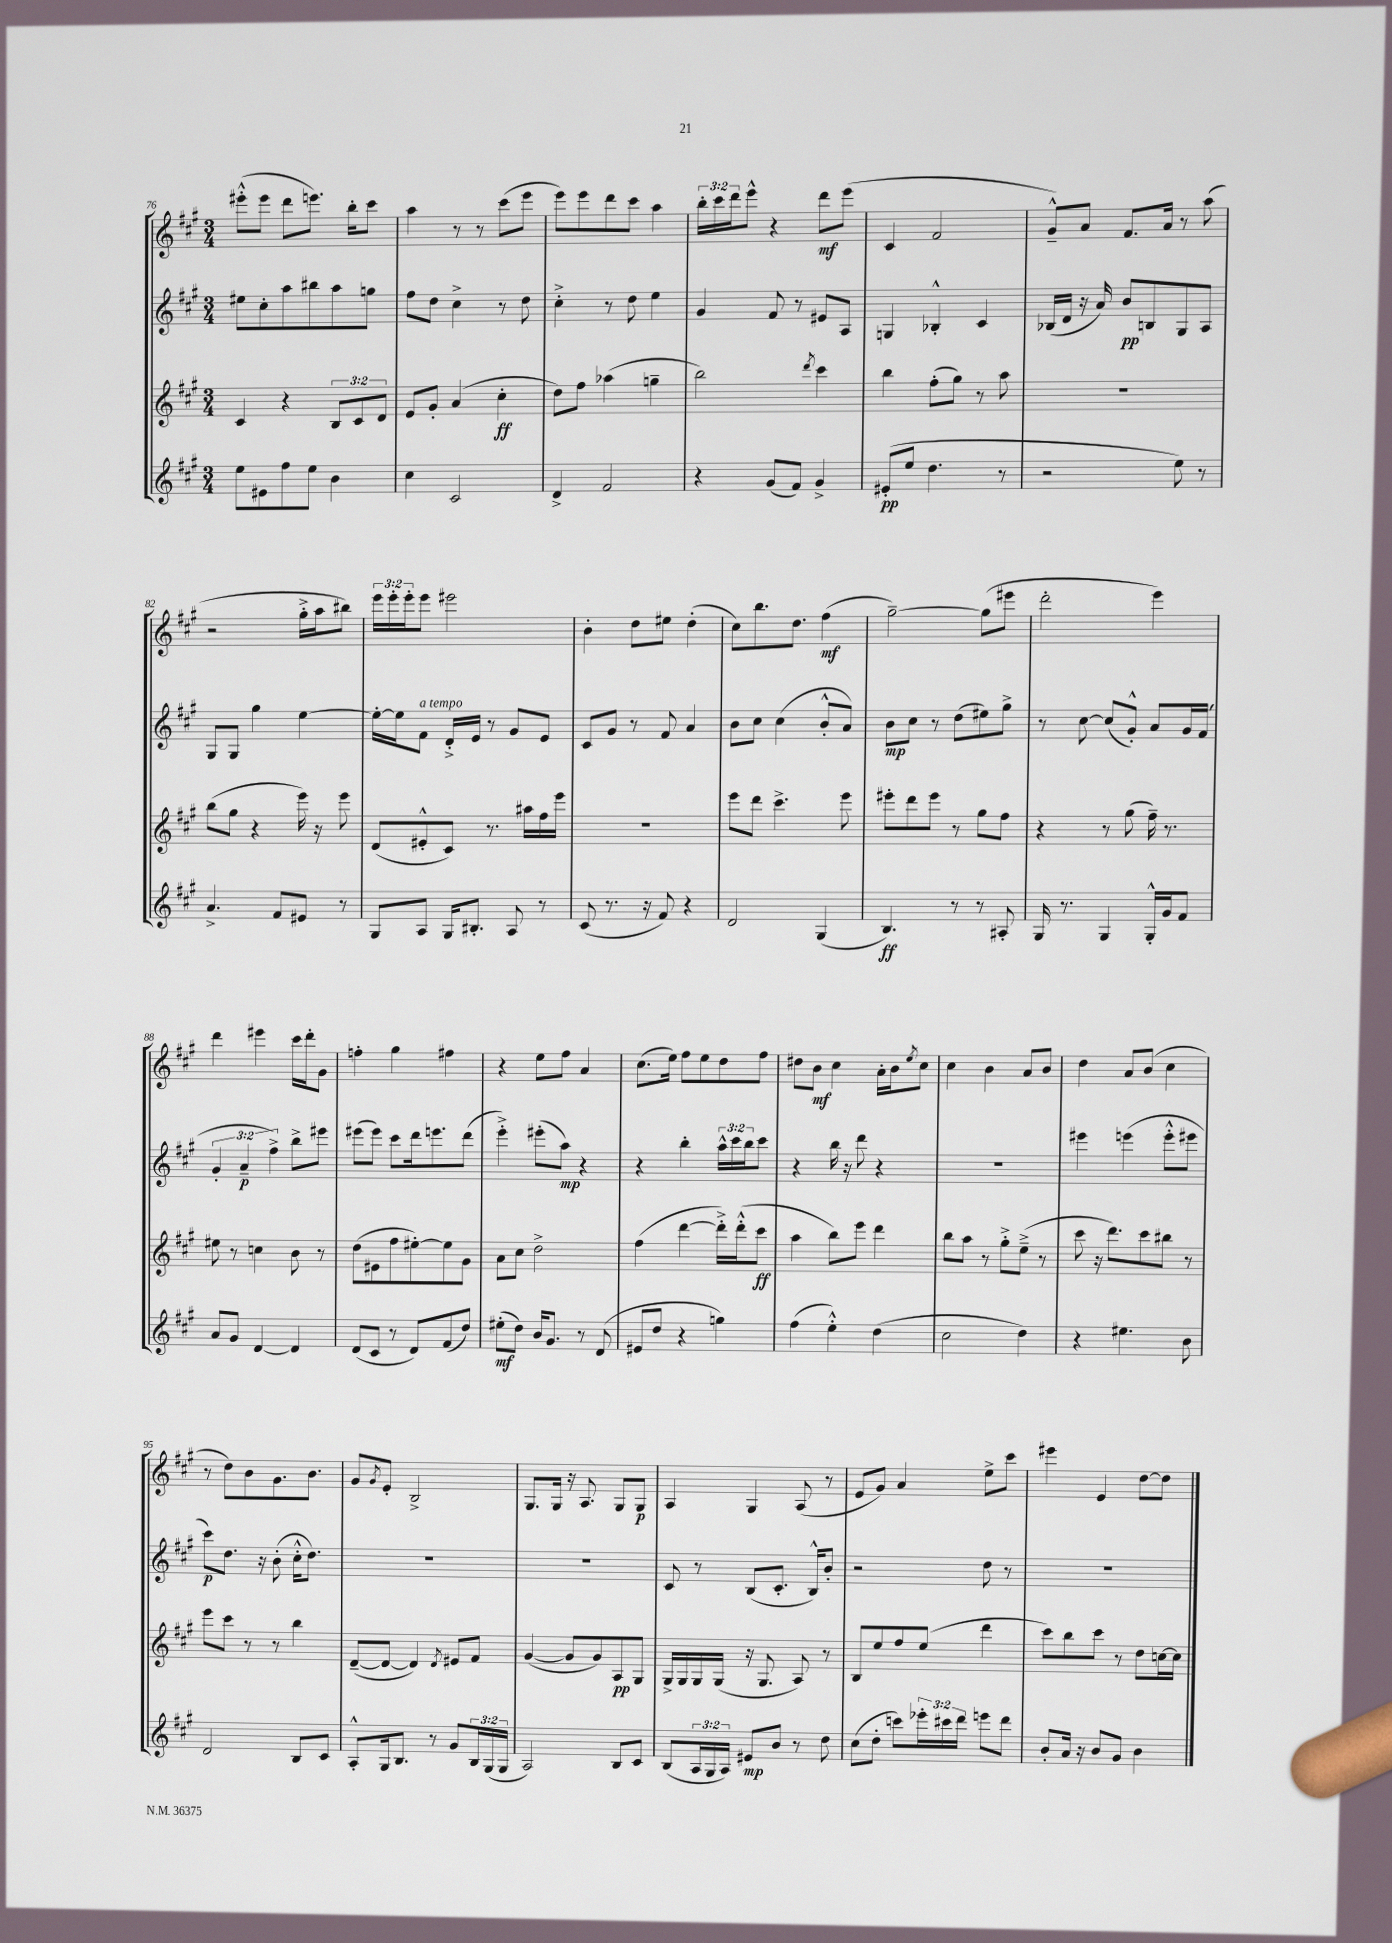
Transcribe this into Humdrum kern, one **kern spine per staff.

**kern	**kern	**kern	**kern
*staff4	*staff3	*staff2	*staff1
*clefG2	*clefG2	*clefG2	*clefG2
*k[f#c#g#]	*k[f#c#g#]	*k[f#c#g#]	*k[f#c#g#]
*M3/4	*M3/4	*M3/4	*M3/4
8ee	4c#	8ee#	(8eee#'^^
8e#	.	8cc#'	8eee#
8ff#	4r	8aa	8ddd
8ee	.	8bb#	8.eee)
4b	12B	8aa	.
.	.	.	16bb'
.	12c#	.	.
.	.	8gg	8ccc#
.	12d	.	.
=	=	=	=
4cc#	8e	8ff#	4aa
.	8g#'	8dd	.
2c#	(4a	4cc#^	8r
.	.	.	8r
.	4cc#'	8r	(8ccc#
.	.	8dd	8eee
=	=	=	=
4d^	8dd)	4cc#'^	8eee)
.	8ff#	.	8eee
2f#	(4aa-	8r	8ddd
.	.	8dd	8ccc#
.	4gg~	4ee	4aa
=	=	=	=
4r	2bb)	4g#	24bb'
.	.	.	24ccc#
.	.	.	24ddd
.	.	.	8eee^^
(8g#	.	8f#	4r
8f#)	.	8r	.
.	8qddd	.	.
4g#^	4ccc#	8e#	8ddd
.	.	8A	(8eee
=	=	=	=
(8e#'	4bb	4G	4c#
8ee	.	.	.
4.dd	(8ff#'	4B-'^^	2f#
.	8gg#)	.	.
.	8r	4c#	.
8r	8aa	.	.
=	=	=	=
2r	2.r	(16B-	8g#~^^)
.	.	16d	.
.	.	16r	8a
.	.	16a)	.
.	.	8b	8.f#
.	.	8B	.
.	.	.	16a
8ee)	.	8G#	8r
8r	.	8A	(8aa
=	=	=	=
4.a^	(8bb	8G#	2r
.	8gg#	8G#	.
.	4r	4gg#	.
8f#	.	.	.
8e#	16eee)	[4ee	16gg#'^
.	16r	.	16aa
8r	8eee	.	8bb#)
=	=	=	=
8G#	(8d	16ee'_	24eee
.	.	.	24eee'
.	.	16ee]	.
.	.	.	24eee'
8A	8e#'^^	8f#	8eee
16G#	8c#)	16d'^	2eee#
8.B#'	.	16e	.
.	8.r	8r	.
8A	.	8g#	.
.	16aa#	.	.
8r	16ff#	8e	.
.	16eee	.	.
=	=	=	=
(8c#	2.r	8c#	4b'
8.r	.	8g#	.
.	.	8r	8dd
16r	.	.	.
8f#)	.	8f#	8ee#
4r	.	4a	(4dd'
=	=	=	=
2d	8eee	8b	8cc#)
.	8ddd	8cc#	8.bb
.	4.ccc#^	(4cc#	.
.	.	.	8.dd
(4G#	.	8b'^^	(4ff#
.	8eee	8a)	.
=	=	=	=
4.B)	8eee#'	8b	[2gg#~)
.	8ddd	8cc#	.
.	8eee#	8r	.
8r	8r	(8dd	.
8r	8gg#	8ee#)	(8gg#]
8A#'	8ff#	8gg#^	8eee#
=	=	=	=
16G#	4r	8r	2ddd'
8.r	.	.	.
.	.	[8cc#	.
4G#	8r	(8cc#]	.
.	(8gg#	8g#'^^)	.
16G#'^^	16ff#~)	8a	4eee)
16g#	8.r	.	.
8f#	.	16g#	.
.	.	(16f#	.
=	=	=	=
8a	8ee#	6g#'	4ddd
8g#	8r	.	.
.	.	6a~	.
[4d	4cc	.	4eee#
.	.	6ff#^)	.
4d]	8b	8bb^	16ccc#
.	.	.	16ddd'
.	8r	8eee#	8g#
=	=	=	=
(8d	(8dd	(8eee#	4ff'
8c#	8e#	8eee#)	.
8r	8ff#	8ccc#	4gg#
8d)	[8ee#')	16ddd	.
.	.	8.eee	.
(8f#	8ee#]	.	4ff#
8dd)	8g#	(8ddd	.
=	=	=	=
(8ee#'	8a	4eee'^)	4r
8dd)	8cc#	.	.
16b	2dd^	(8eee#'	8ee
8.g#	.	.	.
.	.	8aa)	8ff#
8r	.	4r	4a
(8d	.	.	.
=	=	=	=
8e#	(4ff#	4r	(8.cc#
8dd	.	.	.
.	.	.	16ee)
4r	[4ddd	4bb'	8ff#
.	.	.	8ee
4gg)	16ddd'^])	24aa^^	8dd
.	.	24ccc#	.
.	(16ddd'^^	.	.
.	.	24bb	.
.	8ccc#	8ccc#	8ff#
=	=	=	=
(4ff#	4aa	4r	8dd#
.	.	.	8b
4ee'^^)	8bb)	16bb	4cc#
.	.	16r	.
.	8eee	8ddd	.
(4dd	4ddd	4r	16a'
.	.	.	16b
.	.	.	8qee
.	.	.	8cc#
=	=	=	=
2cc#	8bb	2.r	4cc#
.	8aa	.	.
.	8r	.	4b
.	8gg#'^	.	.
4dd)	(8ee~^	.	8a
.	8r	.	8b
=	=	=	=
4r	8ccc#	4eee#	4dd
.	16r	.	.
.	8.ddd)	.	.
4.ee#	.	(4eee	8a
.	8ccc#	.	(8b
.	8bb#	8eee'^^	4cc#
8b	8r	8eee#	.
=	=	=	=
2d	8eee	8ccc#)	8r
.	8ccc#	8.dd	8dd)
.	8r	.	8b
.	.	16r	.
.	8r	(8b'	8.g#
8B	4bb	16cc#'^^	.
.	.	8.dd)	8.b
8c#	.	.	.
=	=	=	=
8A'^^	([8d~	2.r	8g#
.	.	.	8qg#
16G#	8d_	.	8e'
8.B	.	.	.
.	4d])	.	2B^
8r	.	.	.
.	8qd	.	.
8g#	8e#	.	.
24B	8f#	.	.
(24G#	.	.	.
24G#	.	.	.
=	=	=	=
2A)	([4g#	2.r	8.G#
.	.	.	16G#
.	8g#]	.	16r
.	.	.	8.A
.	8g#)	.	.
8B	8A	.	8G#
8c#	8G#	.	8G#
=	=	=	=
(8B	16G#^	8c#	4A
.	16G#	.	.
24A	16G#	8r	.
24G#	.	.	.
.	(16G#	.	.
24A)	.	.	.
8e#	16r	(8B	4G#
.	8.G#	.	.
8b	.	8.c#'	.
8r	8A)	.	(8A
.	.	16B^^)	.
8dd	8r	8b'	8r
=	=	=	=
(8cc#	8B	2r	8e
8dd'	8ee	.	8g#)
8ccc)	8ff#	.	4a
24eee-'	(8ee	.	.
24ccc#	.	.	.
24ddd	.	.	.
8eee	4ddd	8dd	8ee^
8ddd	.	8r	8ccc#
=	=	=	=
8b'	8ccc#)	2.r	4eee#
16a	8bb	.	.
16r	.	.	.
8b	8ccc#	.	4e
8g#	8r	.	.
4b	8dd	.	[8dd
.	[16cc	.	8dd]
.	16cc]	.	.
==	==	==	==
*-	*-	*-	*-
